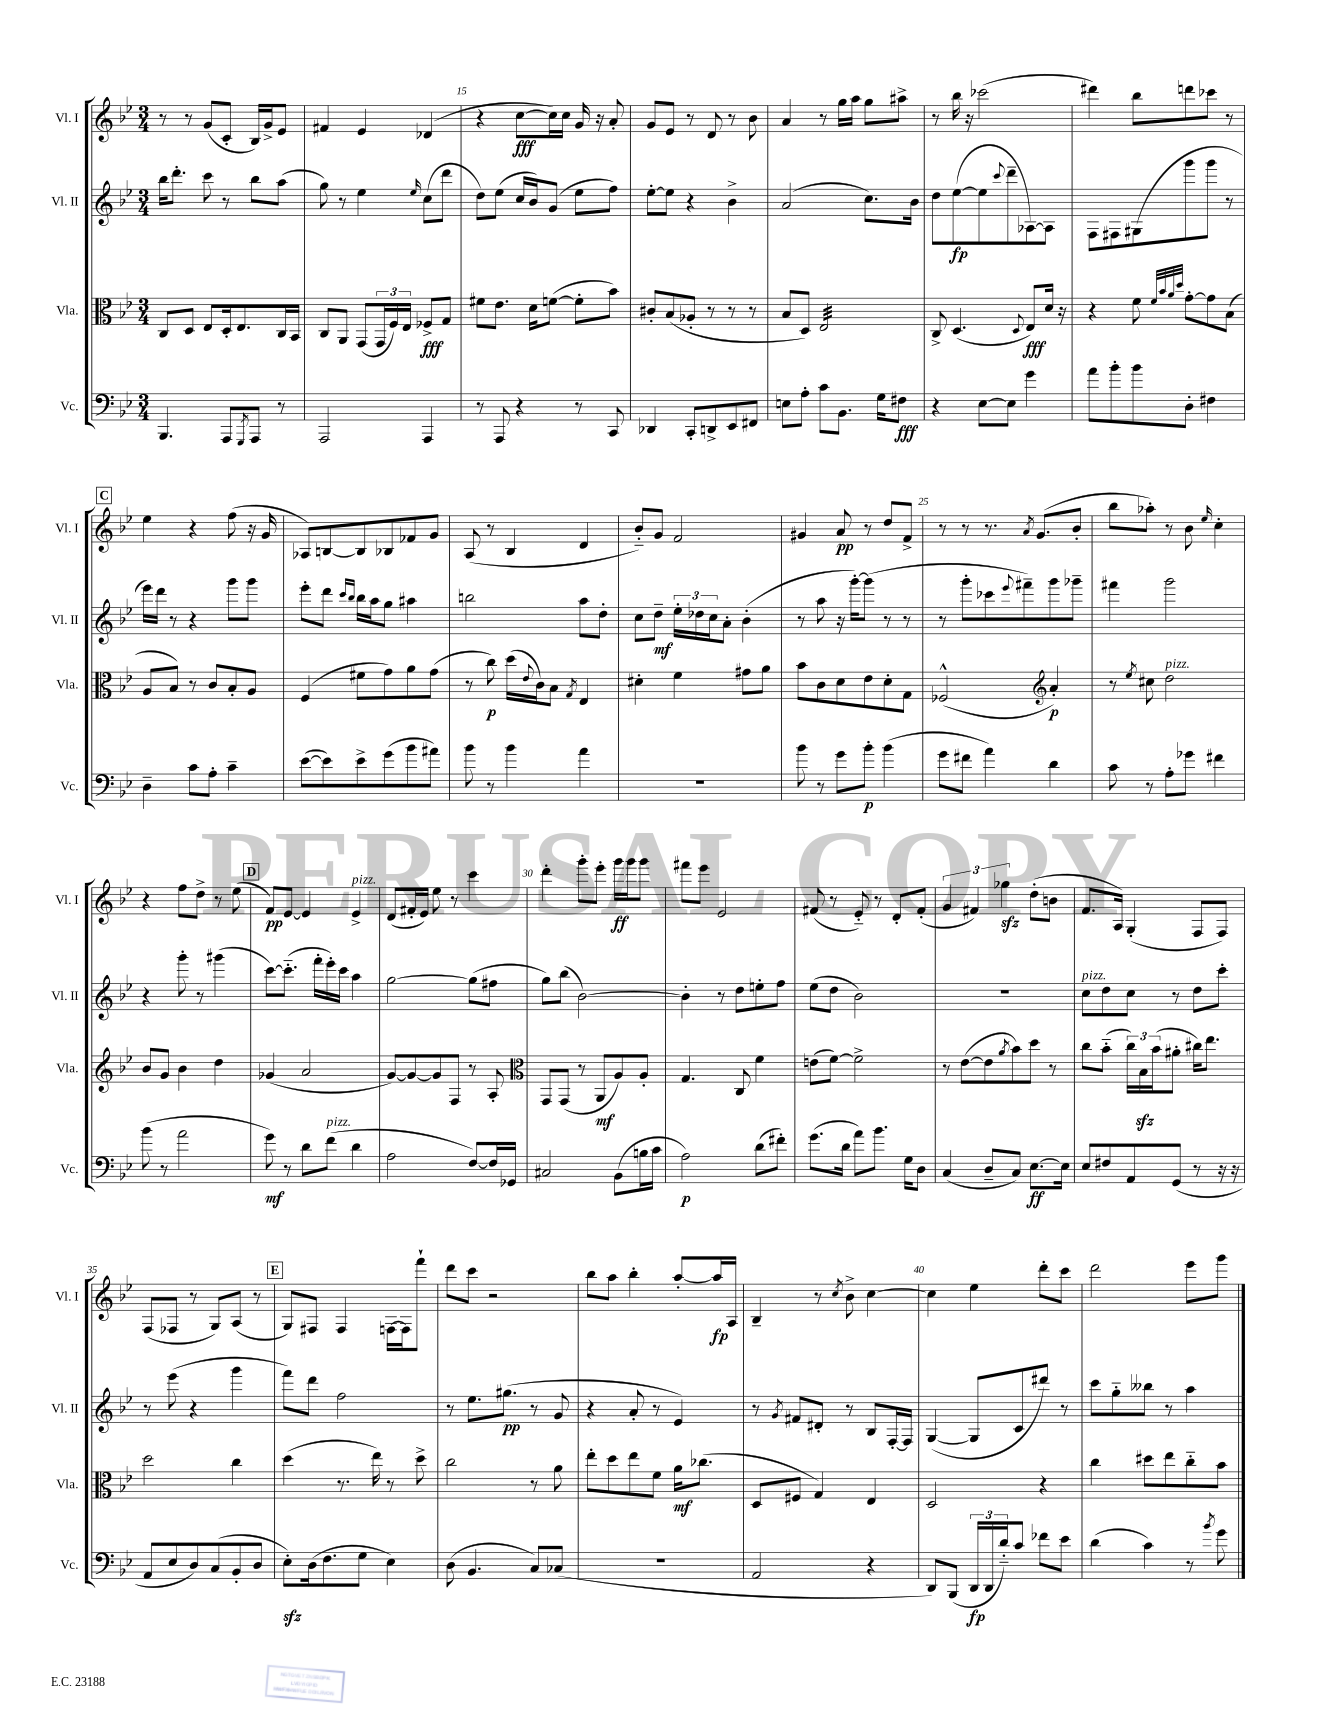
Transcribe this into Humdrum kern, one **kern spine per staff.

**kern	**kern	**kern	**kern
*staff4	*staff3	*staff2	*staff1
*clefF4	*clefC3	*clefG2	*clefG2
*k[b-e-]	*k[b-e-]	*k[b-e-]	*k[b-e-]
*M3/4	*M3/4	*M3/4	*M3/4
4.BBB-	8C	16bb-	8r
.	.	8.ddd'	.
.	8D	.	8r
.	8E-	8ccc	(8g
8AAA	16D'	8r	8c'
.	8.E-	.	.
8qGGG	.	.	.
8AAA	.	8bb-	16B-)
.	.	.	16g^
8r	16C	(8aa	8e-
.	16BB-	.	.
=	=	=	=
2AAA	8C	8gg)	4f#
.	8AA	8r	.
.	(8GG	4ee-	4e-
.	24GG	.	.
.	24F)	.	.
.	24E-	.	.
.	.	16qqee-	.
4AAA	8F-^	(8cc	(4d-
.	8G	8ddd	.
=	=	=	=
8r	8f#	8dd)	4r
8AAA	8.e-	(8ee-	.
4r	.	16cc	[8cc
.	16d	16b-)	.
.	([8f	(8g	16cc])
.	.	.	16cc
8r	8f']	8ee-	16g
.	.	.	16r
8CC	8b-)	8ff)	8a'
=	=	=	=
4DD-	8c#'	[8ee-'	8g
.	(8B-	8ee-]	8e-
8CC'	8A-'	4r	8r
8DD^	8r	.	8d
8EE-	8r	4b-^	8r
8FF#	8r	.	8b-
=	=	=	=
8E	8B-	(2a	4a
8A'	8D)	.	.
8c	2E-	.	8r
8.BB-	.	.	16gg
.	.	.	16aa
.	.	8.cc)	8gg
16G	.	.	.
8F#	.	.	8aa#^
.	.	16b-	.
=	=	=	=
4r	8C^	8dd	8r
.	(4.D	([8ee-	16bb-
.	.	.	16r
[8E-	.	8ee-]	(2ccc-
.	.	8qqccc	.
8E-]	.	8ddd~	.
.	8qqD	.	.
4g	8E-)	[8A-)	.
.	16d	8A-]	.
.	16r	.	.
=	=	=	=
8a	4r	8F	4ddd#)
8b-'	.	8F#	.
8b-	8f	(8G#	8bb-
.	32qqf	.	.
.	32qqb-	.	.
.	32qqa	.	.
.	32qqdd	.	.
8D'	[8g'	8ggg	8ddd
4F#	8g]	8ggg	8ccc-
.	(8B-	8r	8r
=	=	=	=
4D~	8A	16eee-)	4ee-
.	.	16ddd	.
.	8B-)	8r	.
8c	8r	4r	4r
8A'	8c	.	.
4c~	8B-'	8ggg	(8ff
.	8A	8ggg	16r
.	.	.	16g
=	=	=	=
([8e-	(4F	8eee-'	8A-)
8e-])	.	8ddd	[8B
.	.	16qqccc	.
.	.	16qqbb-	.
8e-^	8f#	16bb-	8B]
.	.	16aa	.
(8g	8g)	8gg	8B-
8b-	8a	4aa#	8f-
8a#)	(8g	.	8g
=	=	=	=
8b-	8r	2bb	(8A
8r	8cc)	.	8r
4b-	(16dd	.	4B-
.	8qqe-	.	.
.	16c)	.	.
.	8B-	.	.
.	8qG	.	.
4a	4E-	8aa	4d
.	.	8dd'	.
=	=	=	=
2.r	4d#'	8cc	8b-'~)
.	.	8dd~	8g
.	4f	24ee-'	2f
.	.	24dd-	.
.	.	24cc	.
.	.	8a'	.
.	8g#	(4b-'	.
.	8a	.	.
=	=	=	=
8b-	8b-	8r	4g#
8r	8c	8aa	.
8g	8d	16r	8a
.	.	[16ggg')	.
8b-'	8e-	(8ggg]	8r
(4b-	8d'	8r	8dd
.	8G	8r	8f^
=	=	=	=
8g	(2F-^^	8r	8r
8f#	.	8ggg'	8r
4a)	.	8ccc-	8.r
.	.	8qqeee-	.
.	.	8fff#~)	.
.	.	.	8qa
.	.	.	(8.g
*	*clefG2	*	*
4d	4a')	8ggg	.
.	.	8ggg-~	8b-'
=	=	=	=
8c	8r	4fff#	8bb-
.	8qee-	.	.
8r	8cc#	.	8aa-')
8A'	2dd	2ggg	8r
8g-	.	.	8b-
.	.	.	16qqee-
4f#	.	.	4cc'
=	=	=	=
(8b-	8b-	4r	4r
8r	8g	.	.
2a	4b-	8ggg'	8ff
.	.	8r	8dd^
.	4dd	(4ggg#	8r
.	.	.	(8ee-
=	=	=	=
8g)	(4g-	[8ccc)	8f)
8r	.	(8.ccc'~]	[8e-
8d	2a	.	4e-]
.	.	16fff'	.
(8f	.	16eee-')	.
.	.	16ccc	.
4d	.	4aa	4e-^
=	=	=	=
2A	[8g)	[2gg	(8d
.	8g_	.	16f#'
.	.	.	16e-)
.	8g]	.	8ee-
.	8F	.	8r
[8F)	8r	(8gg]	4ccc
16F]	8A'	8ff#	.
16GG-	.	.	.
=	=	=	=
*	*clefC3	*	*
2C#	8GG	8gg)	4ddd'
.	(8GG	(8bb-	.
.	8r	[2b-)	8ggg'
.	8AA	.	8eee-'
(8BB-	8A)	.	16ggg
.	.	.	16ggg
16B	8A'	.	8ggg
16c	.	.	.
=	=	=	=
2A)	4.G	4b-']	8fff#
.	.	.	8eee-
.	.	8r	2e-
.	8C	8dd	.
(8d	4f	8ee'	.
8f#')	.	8ff	.
=	=	=	=
(8.g	(8e	(8ee-	(8f#
.	[8f)	8dd	8r
16d	.	.	.
8a)	2f^]	2b-)	8e-'~)
8.b-	.	.	8r
.	.	.	8d'
16G	.	.	.
8D	.	.	(8f#'
=	=	=	=
(4C	8r	2.r	6g
.	([8e-	.	.
.	.	.	6f#)
8D~	8e-]	.	.
.	.	.	6gg-
.	8qa	.	.
8C)	8b-)	.	.
[8.E-	8dd	.	(8dd'
.	8r	.	8b
16E-]	.	.	.
=	=	=	=
8E-	8cc	8cc	8.f
8F#	(8b-'~	8dd	.
.	.	.	16A)
8AA	24cc)	8cc	(4G'
.	24B-	.	.
.	(24b-	.	.
(8GG	8a#'	8r	.
8r	16cc#)	8dd	8F
.	8.ee-	.	.
16r	.	8ccc'	8F)
16r	.	.	.
=	=	=	=
8AA	2dd	8r	(8F
8E-	.	(8eee-	8F-
8D)	.	4r	8r
(8C	.	.	8G)
8BB-'	4cc	4ggg	(8A
8D	.	.	8r
=	=	=	=
8E-')	(4dd	8fff)	8G)
(16D	.	8ddd	8F#
8.F	.	.	.
.	8.r	2ff	4F#
8G	.	.	.
.	16ee-)	.	.
4E-)	8r	.	[16F
.	.	.	16F]
.	8dd^	.	8fff`
=	=	=	=
(8D	2cc	8r	8ddd
4.BB-	.	8.ee-	8ccc
.	.	.	2r
.	.	(8.gg#	.
8C)	8r	8r	.
(8C-	8a	8g	.
=	=	=	=
2.r	8ee-'	4r	8bb-
.	8dd	.	8aa
.	8ee-	8a'	4bb-'
.	8f	8r	.
.	16a	4e-)	[8aa'
.	(8.cc-	.	.
.	.	.	16aa]
.	.	.	16A
=	=	=	=
2AA	8D	8r	4B-~
.	.	8qg	.
.	8F#	8f#	.
.	4G)	8d#'	8r
.	.	.	8qcc
.	.	8r	8b-^
4r	4E-	8B-	[4cc
.	.	[16F'	.
.	.	16F]	.
=	=	=	=
8DD)	2D	([4G	4cc]
(8BBB-	.	.	.
24DD	.	8G]	4ee-
24DD	.	.	.
24d'~)	.	.	.
8c	.	8c	.
8f-	4r	8ddd#)	8ddd'
8e-	.	8r	8ccc
=	=	=	=
(4d	4cc	8ccc	2ddd
.	.	8gg'~	.
4c)	8dd#	8bb--	.
.	8ee-	8r	.
8r	8cc'~	4aa	8eee-
8qb-	.	.	.
8g	8b-	.	8ggg
==	==	==	==
*-	*-	*-	*-
